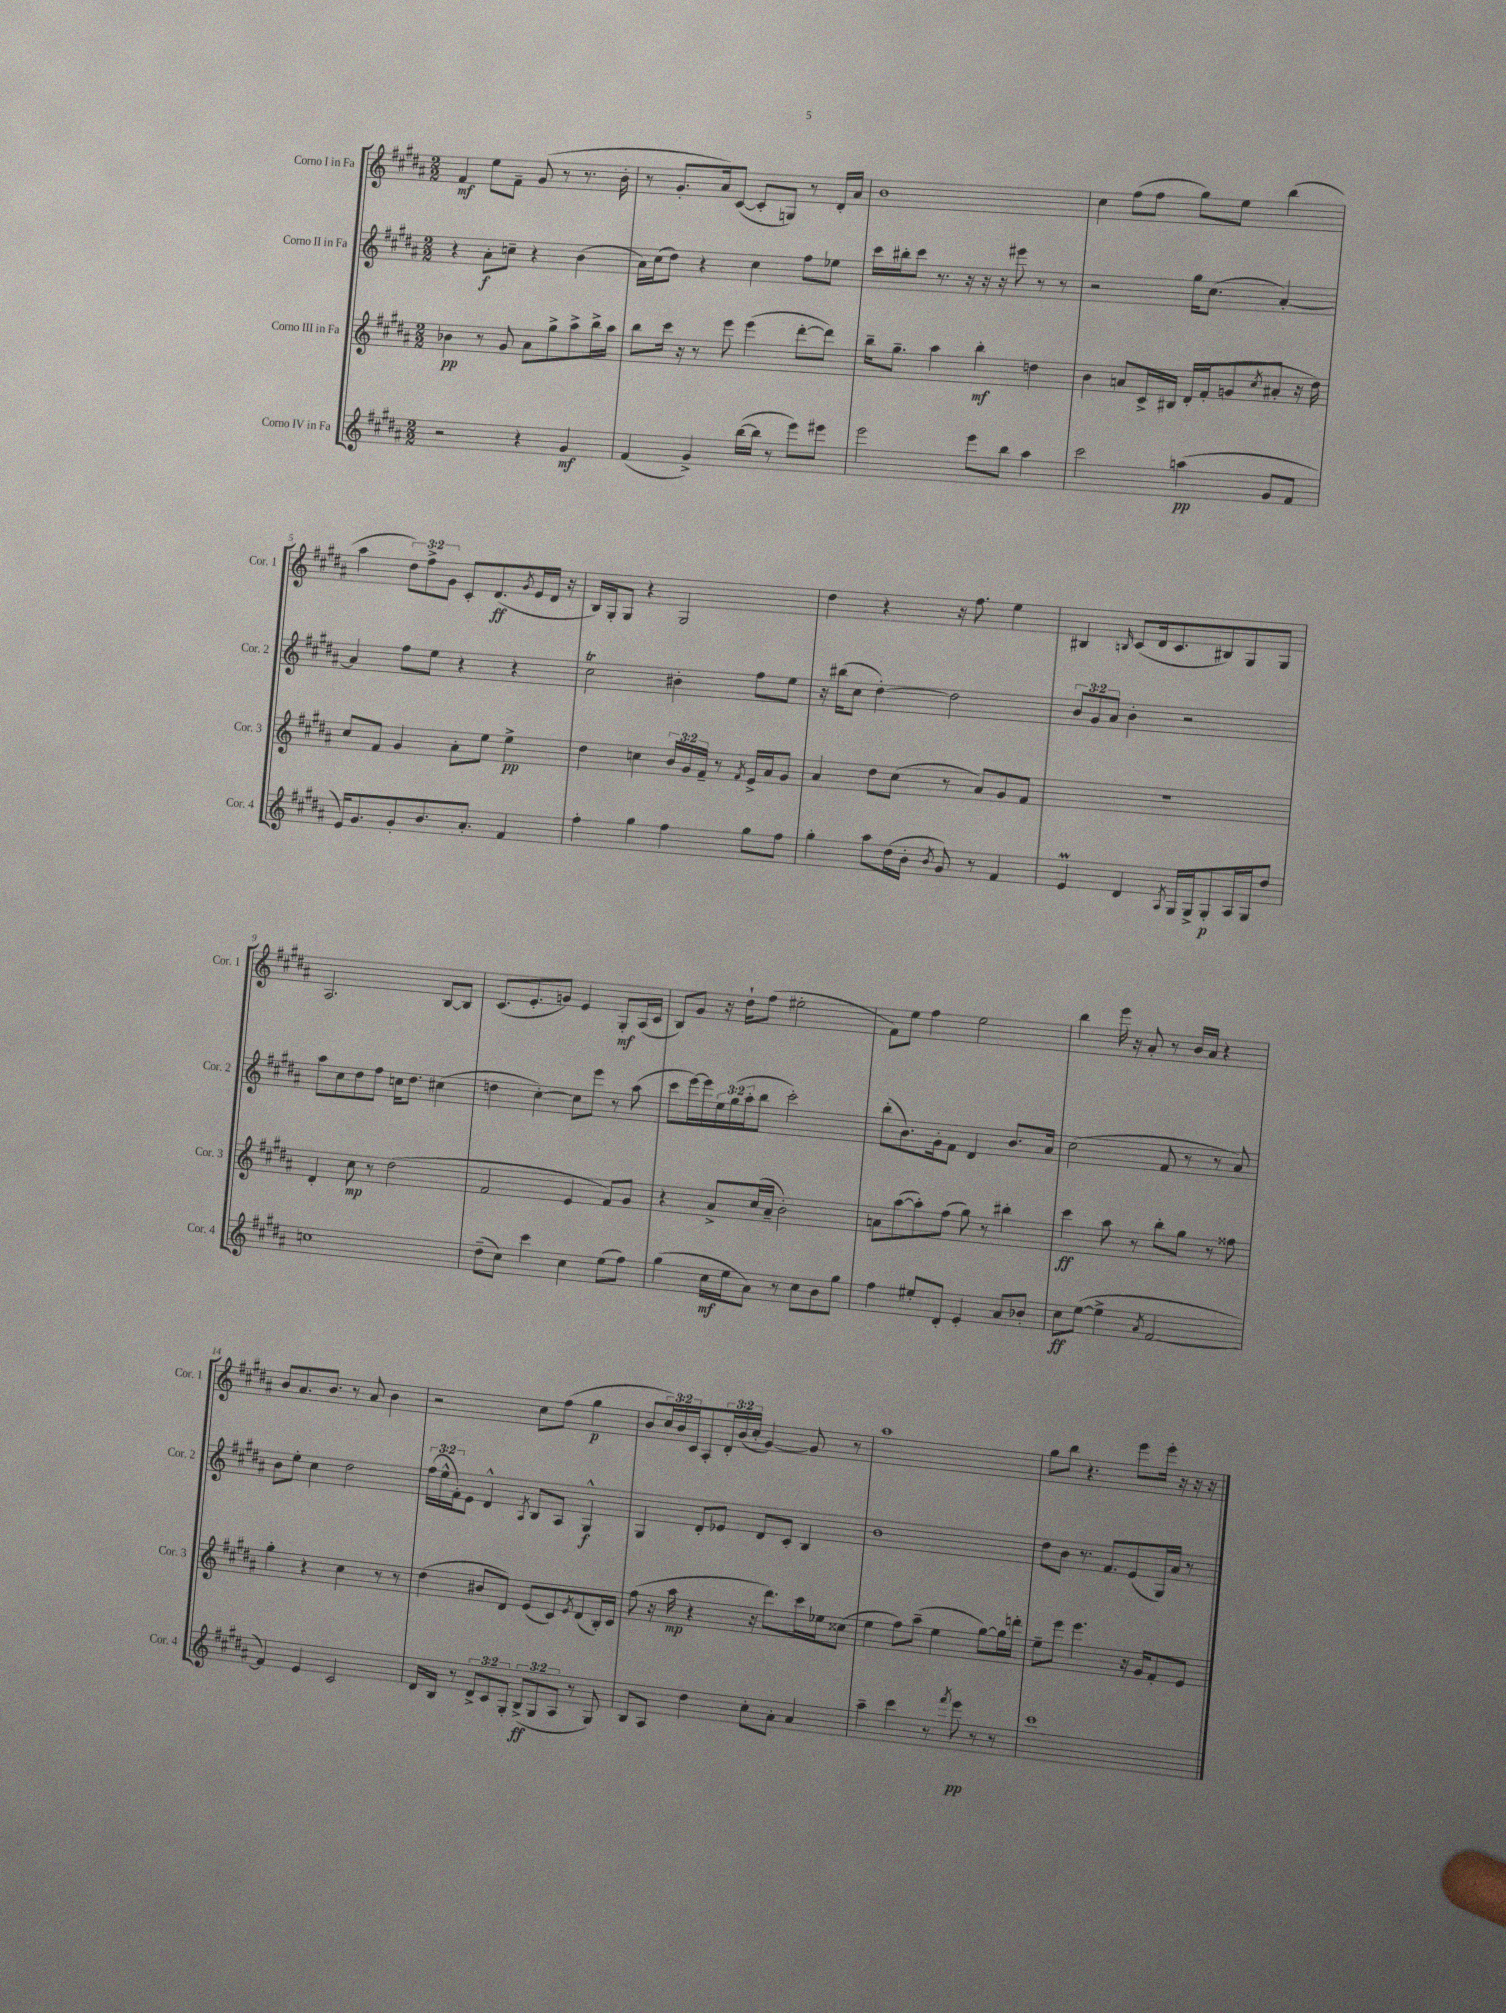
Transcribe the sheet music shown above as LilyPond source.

<<
\new StaffGroup <<
\new Staff = "s0" \with { instrumentName = "Corno I in Fa" shortInstrumentName = "Cor. 1" } {
    \clef treble \key b \major \numericTimeSignature \time 2/2 \override Staff.TupletNumber.text = #tuplet-number::calc-fraction-text
    fis'4\mf e''8 fis'8-- gis'8( r8 r8. b'16-. |
    r8 gis'8.-. ais'16) cis'8~( cis'8-. g8) r8 dis'16-. ais'16 |
    b'1 |
    cis''4 fis''8( fis''8 gis''8) e''8 b''4( |
    ais''4 \tuplet 3/2 { dis''8) fis''8-> gis'8 } cis'8-. dis'8.\ff( \acciaccatura { gis'8 } e'16 dis'16 r16 |
    b16) gis16-. gis8 r4 gis2 |
    dis''4 r4 r16 fis''8. e''4 |
    bis4 \grace { b16 } cis'8( dis'16 cis'8. bis8) gis8 gis8 |
    ais2. b8~ b8 |
    cis'8.( e'8.-. g'8) e'4 gis8-.\mf ais16( cis'16 |
    b8) gis'8 r16 dis''16-! fis''8( eis''2-. |
    fis'8) e''8 fis''4 e''2 |
    b''4 e'''16 r16 ais'8-. r8 b'16 ais'16 r4 |
    b'8 ais'8. b'8. r8 ais'8 b'4 |
    r2 cis''8 fis''8( gis''4\p |
    b'8 \tuplet 3/2 { cis''16) b'16 cis'16 } ais8-. \tuplet 3/2 { dis'16-. b'16( cis''16-. } gis'4~) gis'8 r8 |
    ais''1 |
    gis''8 b''8 r4. e'''8 e'''16-. r16 r16 r16 \bar "|." |
}
\new Staff = "s1" \with { instrumentName = "Corno II in Fa" shortInstrumentName = "Cor. 2" } {
    \clef treble \key b \major \numericTimeSignature \time 2/2 \override Staff.TupletNumber.text = #tuplet-number::calc-fraction-text
    r4 ais'8-.\f c''8-- r4 b'4( |
    ais'16) cis''16( dis''8) r4 cis''4 fis''8 ees''8 |
    cis'''16 bis''16-. cis'''8 r8. r16 r16 r16 eis'''8 r8 r8 |
    r2 gis''16 cis''8.( ais'4~-.) |
    ais'4 fis''8 e''8 r4 r4 |
    cis''2\trill bis'4-. fis''8 e''8 |
    r16 bis''16( cis''8 dis''4~-.) dis''2 |
    \tuplet 3/2 { b'8 gis'8 ais'8 } b'4-. r2 |
    ais''8 cis''8 dis''8 fis''8 c''16 dis''8. cis''4( |
    d''4 cis''4~-.) cis''8 e'''8 r8 ais''8( |
    cis'''8 e'''16~) e'''16 \tuplet 3/2 { e''16 gis''16( ais''16-. } b''8 cis'''2-.) |
    b''8-.( b'8.) gis'16-. fis'8 dis'4 b'8. ais'16 |
    cis''2( fis'8 r8 r8 ais'8) |
    b'8 e''8-. cis''4 dis''2 |
    \tuplet 3/2 { fis''16( e''16-^ fis'16-.) } e'8 dis'4-^ \acciaccatura { ais8 } b8 ais8 gis4-^\f |
    gis4 dis'8-. ees'8 dis'8 cis'8-. b4 |
    b'1 |
    dis''8 b'8 r8. fis'8. e'8( gis16) ais'16 r8 \bar "|." |
}
\new Staff = "s2" \with { instrumentName = "Corno III in Fa" shortInstrumentName = "Cor. 3" } {
    \clef treble \key b \major \numericTimeSignature \time 2/2 \override Staff.TupletNumber.text = #tuplet-number::calc-fraction-text
    bes'4\pp r8 gis'8 ais'8 gis''8-> ais''8-> b''16-> ais''16 |
    b''8 cis'''16 r16 r8 e'''8 e'''4( dis'''8~-. dis'''8) |
    b''16-- gis''8.-- ais''4 b''4-.\mf d''4 |
    b'4 a'8 cis'16-> bis16 dis'16-. fis'16-.( g'8 \acciaccatura { cis''8 } ais'8-. r16 dis''16) |
    cis''8 fis'8 gis'4 ais'8-. e''8 e''4->\pp |
    dis''4 c''4 \tuplet 3/2 { b'16 gis'16 fis'16-- } r8 \acciaccatura { fis'8 } e'16-> ais'16 gis'8 |
    ais'4 dis''8 cis''8( r8 ais'8) gis'8 fis'8 |
    r1 |
    dis'4-. cis''8\mp r8 dis''2( |
    fis'2 e'4 fis'8) gis'8 |
    r4 ais'8-> cis''16( ais'16-- b'2-.) |
    a'8 ais''8~( ais''8-.) fis''8( gis''8) r8 bis''4-. |
    cis'''4\ff ais''8 r8 b''8-. gis''8 r8 fisis''8 |
    gis''4-. r4 cis''4 r8 r8 |
    dis''4( bis'8 dis'8) e'8( cis'8) \acciaccatura { e'8 } dis'8( b16-.) cis'16 |
    fis''8( r16 ais''16\mp r4 r16 dis'''8.) cis'''16 ees''16 cisis''8( |
    e''4 fis''8) ais''8--( e''4 gis''8~) gis''16 d'''16-. |
    e''8-- e'''8 e'''4. r16 gis'16 fis'8-. e'8 \bar "|." |
}
\new Staff = "s3" \with { instrumentName = "Corno IV in Fa" shortInstrumentName = "Cor. 4" } {
    \clef treble \key b \major \numericTimeSignature \time 2/2 \override Staff.TupletNumber.text = #tuplet-number::calc-fraction-text
    r2 r4 gis'4\mf |
    fis'4( gis'4->) b''16~( b''16 r8 e'''8) eis'''8 |
    e'''2 e'''8 b''8 ais''4 |
    cis'''2 a''4\pp( gis'8 fis'8 |
    e'16) gis'8. gis'8-. b'8. ais'8.-. fis'4 |
    fis''4-. gis''4 fis''4 gis''8 fis''8 |
    gis''4-. ais''8 dis''16( b'16-. \acciaccatura { b'8 } gis'8) r8 fis'4 |
    e'4\prall dis'4 \acciaccatura { ais8 } gis16 gis16-> gis8-.\p ais16 gis16 dis''8 |
    c''1 |
    dis''8--( cis''8) cis'''4 cis''4 e''8( fis''8) |
    gis''4( cis''16\mf e''16 ais'8) r8 cis''8 b'8 gis''8 |
    fis''4 eis''8-. dis'8-. e'4-. ais'8 bes'8-. |
    cis''8\ff e''8~( e''4-> \acciaccatura { ais'8 } fis'2~ |
    fis'4) e'4 cis'2 |
    dis'16 b16 r8 \tuplet 3/2 { dis'8-> cis'8 gis8-. } \tuplet 3/2 { b8->\ff( gis8 ais8 } r8 gis8) |
    b8 ais8 dis''4 cis''8-. ais'8-. ais'4 |
    ais''4-- cis'''4 r8 \acciaccatura { fis'''8 } e'''8\pp r8 r8 |
    cis'''1 \bar "|." |
}
>>
>>
